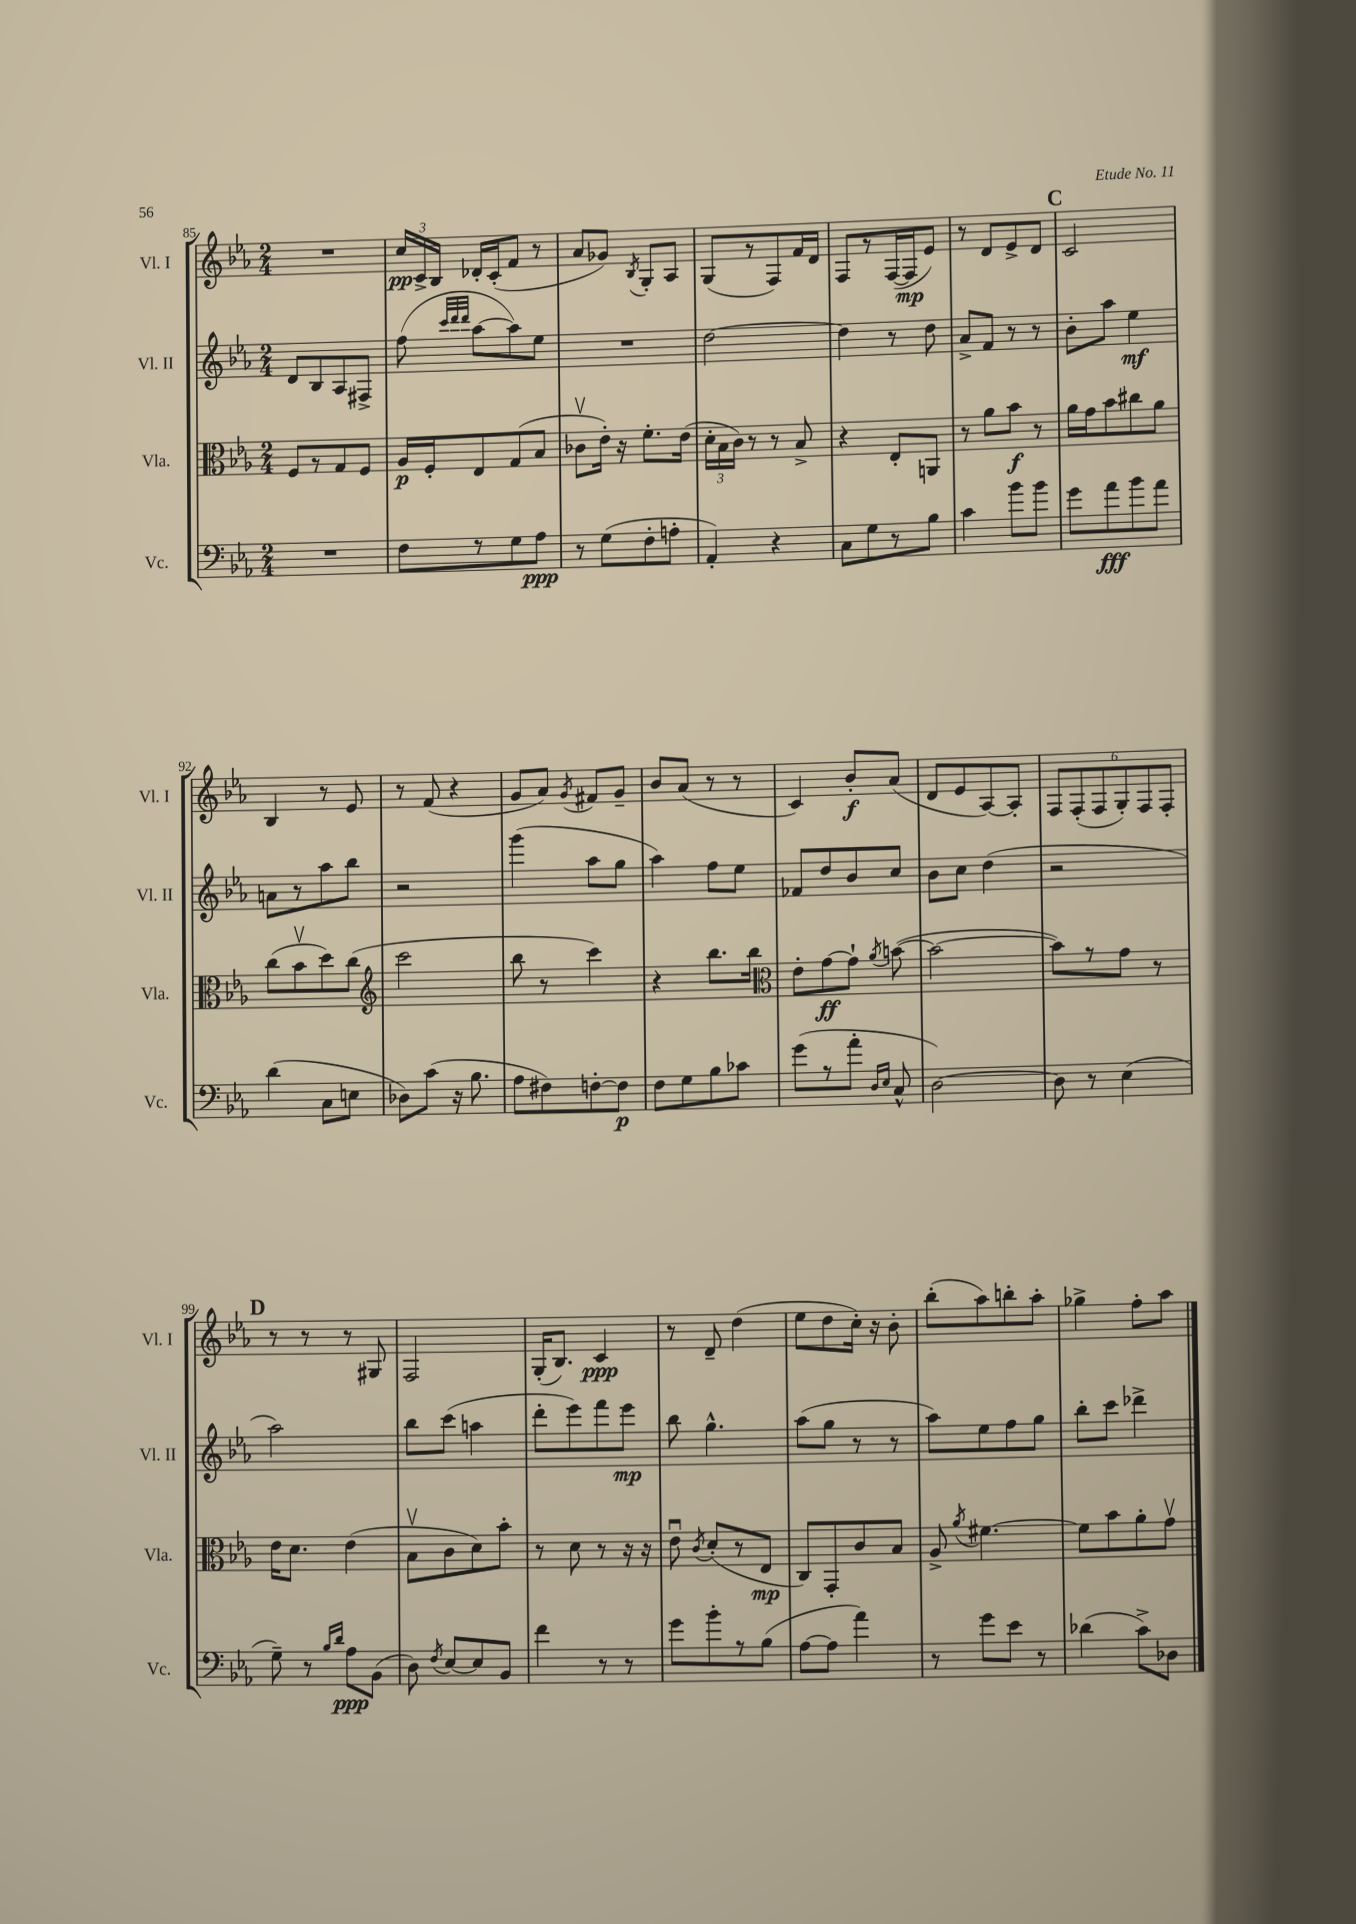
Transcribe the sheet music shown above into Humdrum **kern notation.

**kern	**dynam	**kern	**dynam	**kern	**dynam	**kern	**dynam
*part4	*part4	*part3	*part3	*part2	*part2	*part1	*part1
*staff4	*staff4	*staff3	*staff3	*staff2	*staff2	*staff1	*staff1
*I"Vc.	*	*I"Vla.	*	*I"Vl. II	*	*I"Vl. I	*
*I'Vc.	*	*I'Vla.	*	*I'Vl. II	*	*I'Vl. I	*
*clefF4	*	*clefC3	*	*clefG2	*	*clefG2	*
*k[b-e-a-]	*	*k[b-e-a-]	*	*k[b-e-a-]	*	*k[b-e-a-]	*
*M2/4	*	*M2/4	*	*M2/4	*	*M2/4	*
=85	=85	=85	=85	=85	=85	=85	=85
2r	.	8F/L	.	8d/L	.	2r	.
.	.	8r	.	8B-/	.	.	.
.	.	8G/	.	8A-/	.	.	.
.	.	8F/J	.	8F#X^/J	.	.	.
=86	=86	=86	=86	=86	=86	=86	=86
8F\L	.	16A-/LL	p	(8ff\	.	24cc/LL	pp
.	.	.	.	.	.	24c^/	.
.	.	16F'/J	.	.	.	.	.
.	.	.	.	.	.	24B-/JJ	.
.	.	.	.	32qqccc/LLL	.	.	.
.	.	.	.	32qqddd/	.	.	.
.	.	.	.	32qqddd/JJJ	.	.	.
8r	.	8E-/	.	[8aa-\L	.	16d-X'/LL	.
.	.	.	.	.	.	(16c'/J	.
8G\	.	(8G/	.	8aa-\])	.	8f/J	.
8A-\J	ppp	8B-/J	.	8ee-\J	.	8r	.
=87	=87	=87	=87	=87	=87	=87	=87
8r	.	8c-Xv\L	.	2r	.	8a-/L	.
(8G\L	.	16e-'\Jk)	.	.	.	8g-X/J)	.
.	.	16r	.	.	.	.	.
.	.	.	.	.	.	8qB-/	.
8F'\	.	8.f'\L	.	.	.	8G'/L	.
8An'\J	.	.	.	.	.	8A-/J	.
.	.	(16e-\Jk	.	.	.	.	.
=88	=88	=88	=88	=88	=88	=88	=88
4AA-'/)	.	24d'\LL	.	[2dd\	.	(8G/L	.
.	.	24B-\	.	.	.	.	.
.	.	24c\JJ)	.	.	.	.	.
.	.	8r	.	.	.	8r	.
4r	.	8r	.	.	.	8F/)	.
.	.	8B-^/	.	.	.	16f/L	.
.	.	.	.	.	.	16d/JJ	.
=89	=89	=89	=89	=89	=89	=89	=89
8C\L	.	4r	.	4dd\]	.	8F/L	.
8G\	.	.	.	.	.	8r	.
8r	.	8E-'/L	.	8r	.	([16F/L	.
.	.	.	.	.	.	16F/J]	mp
8B-\J	.	8AAn/J	.	8dd\	.	8e-/J)	.
=90	=90	=90	=90	=90	=90	=90	=90
4c\	.	8r	.	8a-^/L	.	8r	.
.	.	8a-\L	.	8f/J	.	8d/L	.
8b-\L	.	8b-\J	f	8r	.	8e-^/	.
8b-\J	.	8r	.	8r	.	8d/J	.
!!LO:REH:place=s1:t=C
=91	=91	=91	=91	=91	=91	=91	=91
8g\L	.	16a-\LL	.	8b-'\L	.	2c/	.
.	.	16g\J	.	.	.	.	.
8a-\	fff	8b-\	.	8aa-\J	.	.	.
8b-\	.	8cc#X\	.	4ee-\	mf	.	.
8a-\J	.	8a-\J	.	.	.	.	.
!!LO:LB:g=z
=92	=92	=92	=92	=92	=92	=92	=92
(4d\	.	(8cc\L	.	8an\L	.	4B-/	.
.	.	8b-v\	.	8r	.	.	.
8C\L	.	8dd\)	.	8aa-\	.	8r	.
8En\J	.	(8cc\J	.	8bb-\J	.	8e-/	.
=93	=93	=93	=93	=93	=93	=93	=93
*	*	*clefG2	*	*	*	*	*
8D-X\L)	.	2ccc\	.	2r	.	8r	.
(8c\J	.	.	.	.	.	(8f/	.
16r	.	.	.	.	.	4r	.
8.B-\	.	.	.	.	.	.	.
=94	=94	=94	=94	=94	=94	=94	=94
8A-\L	.	8bb-\	.	(4ggg\	.	8g/L	.
8F#X\)	.	8r	.	.	.	8a-/J)	.
.	.	.	.	.	.	8qg/	.
[8Fn'\	.	4ccc\)	.	8aa-\L	.	8f#X/L	.
8F\J]	p	.	.	8gg\J	.	8g~/J	.
=95	=95	=95	=95	=95	=95	=95	=95
8F\L	.	4r	.	4aa-\)	.	8b-/L	.
8G\	.	.	.	.	.	(8a-/J	.
8B-\	.	8.bb-\L	.	8ff\L	.	8r	.
8c-X\J	.	.	.	8ee-\J	.	8r	.
.	.	16bb-\Jk	.	.	.	.	.
=96	=96	=96	=96	=96	=96	=96	=96
*	*	*clefC3	*	*	*	*	*
(8g\L	.	8e-'\L	.	8f-X/L	.	4c/)	.
8r	.	[8g\	ff	8dd/	.	.	.
8a-'\J	.	8g`\J]	.	8b-/	.	8b-'/L	f
16qqD/LL	.	.	.	.	.	.	.
16qqE-/JJ	.	8qa-/	.	.	.	.	.
8C^^/	.	([8bn\	.	8cc/J	.	(8a-/J	.
=97	=97	=97	=97	=97	=97	=97	=97
[2D\)	.	2b\_	.	8b-\L	.	8d/L	.
.	.	.	.	8cc\J	.	8e-/	.
.	.	.	.	(4dd\	.	[8A-/)	.
.	.	.	.	.	.	8A-'/J]	.
=98	=98	=98	=98	=98	=98	=98	=98
8D\]	.	8b\L])	.	2r	.	12F/L	.
.	.	.	.	.	.	(12F'/	.
8r	.	8r	.	.	.	.	.
.	.	.	.	.	.	12F/	.
(4E-\	.	8g\J	.	.	.	12G'/)	.
.	.	.	.	.	.	12F/	.
.	.	8r	.	.	.	.	.
.	.	.	.	.	.	12F'/J	.
!!LO:LB:g=z
!!LO:REH:place=s1:t=D
=99	=99	=99	=99	=99	=99	=99	=99
8G~\)	.	16e-\KL	.	2aa-\)	.	8r	.
.	.	8.d\J	.	.	.	.	.
8r	.	.	.	.	.	8r	.
16qqB-/LL	.	.	.	.	.	.	.
16qqd/JJ	.	.	.	.	.	.	.
8A-\L	ppp	(4e-\	.	.	.	8r	.
(8BB-\J	.	.	.	.	.	8G#X/	.
=100	=100	=100	=100	=100	=100	=100	=100
8D\)	.	8B-v\L	.	8bb-\L	.	2F/	.
8qF/	.	.	.	.	.	.	.
[8E-/L	.	8c\	.	(8ccc\J	.	.	.
8E-/]	.	8d\)	.	4aan\	.	.	.
8BB-/J	.	8b-'\J	.	.	.	.	.
=101	=101	=101	=101	=101	=101	=101	=101
4f\	.	8r	.	8ddd'\L	.	(16G'/KL	.
.	.	.	.	.	.	8.B-/J)	.
.	.	8d\	.	8eee-\)	.	.	.
8r	.	8r	.	8fff\	.	4c/	ppp
8r	.	16r	.	8eee-\J	mp	.	.
.	.	16r	.	.	.	.	.
=102	=102	=102	=102	=102	=102	=102	=102
8g\L	.	8e-u\	.	8bb-\	.	8r	.
.	.	8qc/	.	.	.	.	.
8b-'\	.	(8d'/L	.	4.gg^^\	.	8d~/	.
8r	.	8r	.	.	.	(4dd\	.
(8B-\J	.	8E-/J	mp	.	.	.	.
=103	=103	=103	=103	=103	=103	=103	=103
[8A-\L	.	8C/L)	.	(8aa-\L	.	8ee-\L	.
8A-\J]	.	8GG'/	.	8gg\J	.	8dd\	.
4a-\)	.	8c/	.	8r	.	16cc'\Jk)	.
.	.	.	.	.	.	16r	.
.	.	8B-/J	.	8r	.	8b-'\	.
=104	=104	=104	=104	=104	=104	=104	=104
8r	.	8A-^/	.	8aa-\L)	.	(8bb-'\L	.
.	.	8qa-/	.	.	.	.	.
8g\L	.	[4.f#X\	.	8ee-\	.	8aa-\)	.
8e-\J	.	.	.	8ff\	.	8bbn'\	.
8r	.	.	.	8gg\J	.	8aa-'\J	.
=105	=105	=105	=105	=105	=105	=105	=105
(4d-X\	.	8f#\L]	.	8bb-'\L	.	4gg-X^\	.
.	.	8b-\	.	8ccc\J	.	.	.
8c^\L)	.	8a-'\	.	4ddd-X^\	.	8ff'\L	.
8D-X\J	.	8gv\J	.	.	.	8aa-\J	.
==	==	==	==	==	==	==	==
*-	*-	*-	*-	*-	*-	*-	*-
